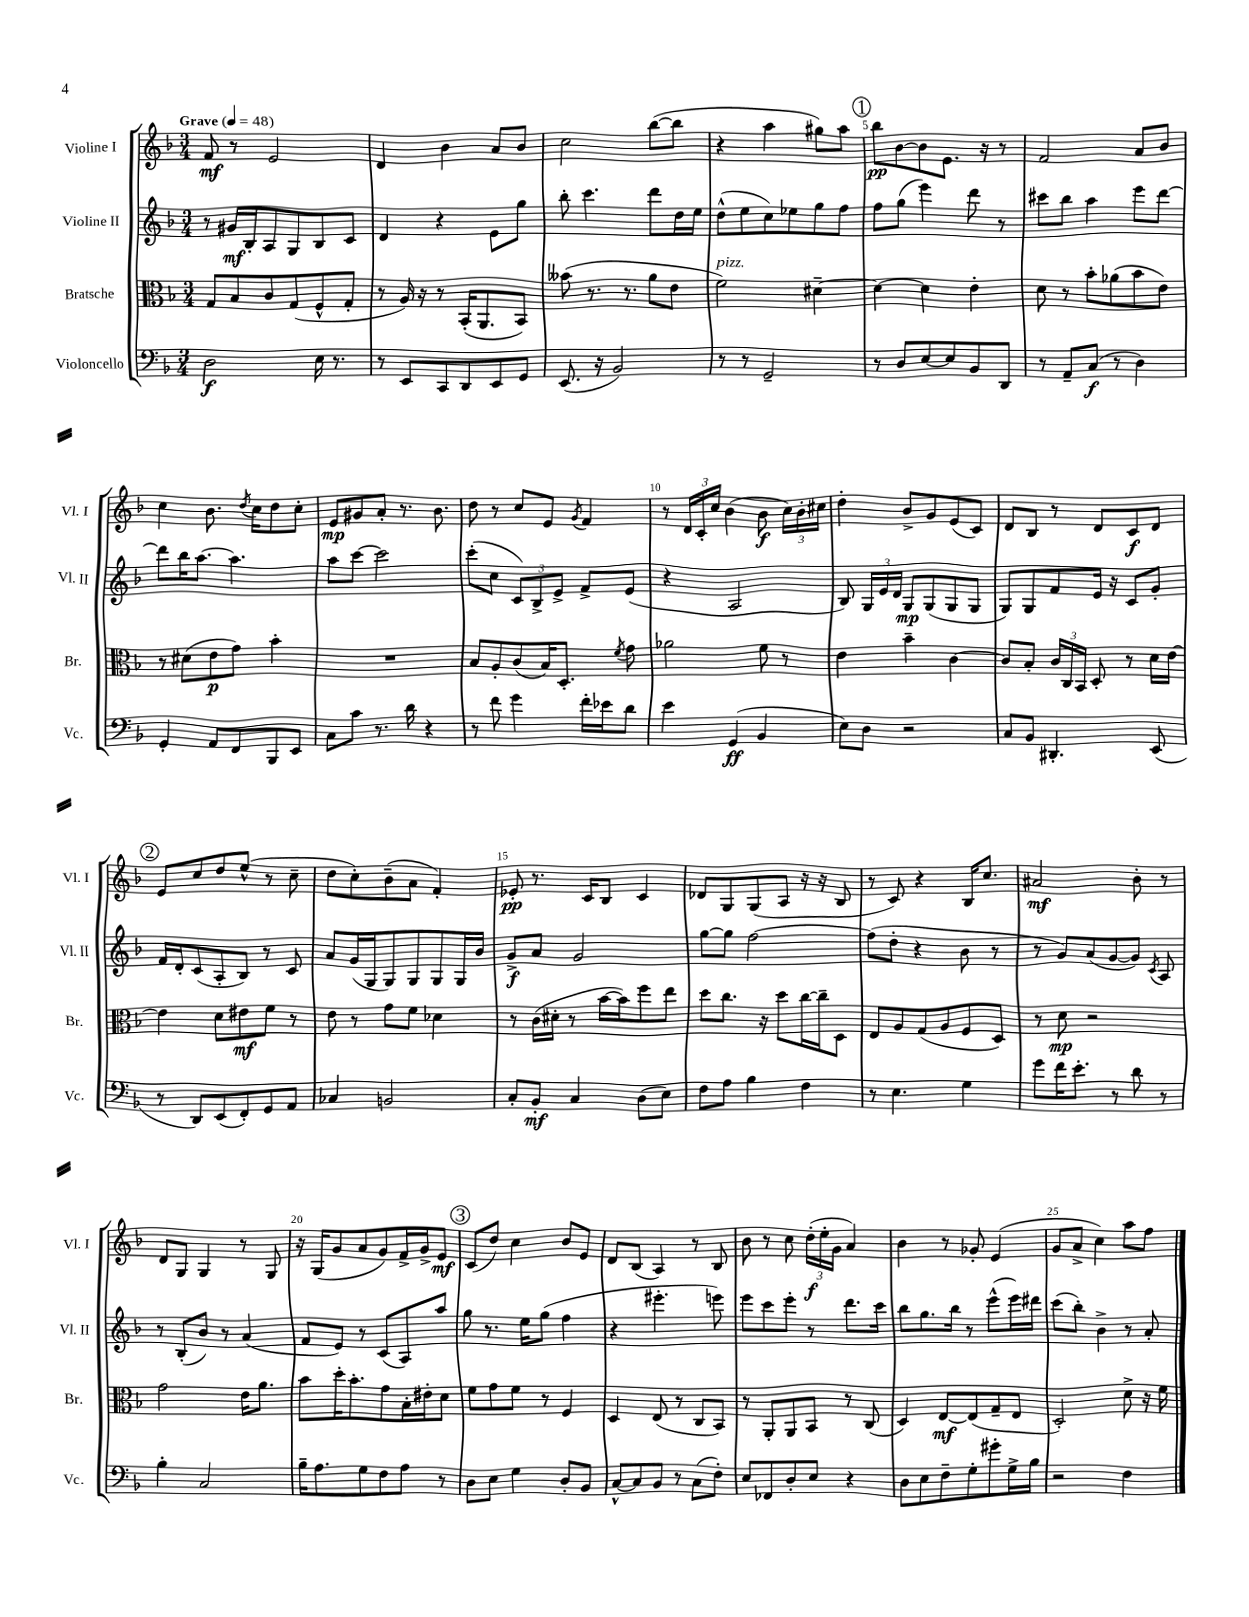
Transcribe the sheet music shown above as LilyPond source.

<<
\new StaffGroup <<
\new Staff = "s0" \with { instrumentName = "Violine I" shortInstrumentName = "Vl. I" } {
    \clef treble \key f \major \numericTimeSignature \time 3/4 \tempo "Grave" 4 = 48
    \autoBeamOff f'8\mf r8 e'2 |
    d'4 bes'4 a'8[ bes'8] |
    c''2 bes''8[~( bes''8] |
    r4 a''4 gis''8[) a''8] |
    \mark \markup { \circle "1" } bes''8[\pp bes'8~ bes'8 e'8.] r16 r8 |
    f'2 a'8[ bes'8] |
    c''4 bes'8. \acciaccatura { d''8 } c''16[ d''8 c''8]-. |
    e'8[\mp gis'8 a'8]-. r8. bes'8. |
    d''8 r8 c''8[ e'8] \acciaccatura { g'8 } f'4 |
    r8 \tuplet 3/2 { d'16[ c'16-. c''16] } bes'4( bes'8\f \tuplet 3/2 { c''16[) bes'16-. cis''16] } |
    d''4-. bes'8[-> g'8 e'8( c'8]) |
    d'8[ bes8] r8 d'8[ c'8\f d'8] |
    \mark \markup { \circle "2" } e'8[ c''8 d''8 e''8]-^( r8 c''8-- |
    d''8[ c''8-.) bes'8--( a'8] f'4-.) |
    ees'8-.\pp r8. c'16[ bes8] c'4 |
    des'8[ g8 g8( a8] r16 r16 bes8 |
    r8 c'8) r4 bes16[ c''8.] |
    ais'2\mf bes'8-. r8 |
    d'8[ g8] g4 r8 g8 |
    r16 g16[( g'8 a'8 g'8) f'16-> g'16-> e'8]\mf |
    \mark \markup { \circle "3" } c'8[( d''8]) c''4 bes'8[ e'8] |
    d'8[ bes8]( a4) r8 bes8 |
    bes'8 r8 c''8 \tuplet 3/2 { d''16[-.\f( e''16-. g'16] } a'4) |
    bes'4 r8 ges'8-. e'4( |
    g'8[ a'8]-> c''4) a''8[ f''8] \bar "|." |
}
\new Staff = "s1" \with { instrumentName = "Violine II" shortInstrumentName = "Vl. II" } {
    \clef treble \key f \major \numericTimeSignature \time 3/4
    \autoBeamOff r8 gis'16[\mf bes16-. a8 g8 bes8 c'8] |
    d'4 r4 e'8[ g''8] |
    bes''8-. c'''4. d'''8[ d''16 e''16] |
    d''8[-^( e''8 c''8) ees''8 g''8 f''8] |
    \mark \markup { \circle "1" } f''8[ g''8]( e'''4) d'''8 r8 |
    cis'''8[ bes''8] a''4 e'''8[ d'''8]~ |
    d'''8[ bes''16 a''8.]~ a''4. |
    a''8[ c'''8]~ c'''2 |
    c'''8[-.( c''8] \tuplet 3/2 { c'8[) bes8-> e'8]-> } f'8[-> e'8]( |
    r4 a2 |
    bes8) \tuplet 3/2 { g16[ e'16 d'16] } g8[\mp g8( g8 g8] |
    g8[) g8 f'8 e'16] r16 c'8[ g'8]-. |
    \mark \markup { \circle "2" } f'16[ d'16-. c'8( a8-. bes8]) r8 c'8 |
    a'8[ g'16( g16 g8) g8 g8 g16 bes'16] |
    g'8[->\f a'8] g'2 |
    g''8[~ g''8] f''2~ |
    f''8[( d''8]-. r4 bes'8 r8 |
    r8 g'8[) a'8( g'8~ g'8]) \acciaccatura { c'8 } a8 |
    r8 bes8[-.( bes'8]) r8 a'4( |
    f'8[ e'8]) r8 c'8[( a8) a''8] |
    \mark \markup { \circle "3" } g''8 r8. e''16[ g''8]( f''4 |
    r4 eis'''4.-. e'''8) |
    e'''8[ c'''8 e'''8]-. r8 d'''8.[ c'''16] |
    bes''8[ g''8. bes''16] r8 e'''8[-^( e'''16) dis'''16] |
    c'''8[( bes''8]-.) bes'4-> r8 a'8-. \bar "|." |
}
\new Staff = "s2" \with { instrumentName = "Bratsche" shortInstrumentName = "Br." } {
    \clef alto \key f \major \numericTimeSignature \time 3/4
    \autoBeamOff g8[ bes8 c'8 g8( f8-^ g8]-. |
    r8 a16) r16 r8 bes,16[-.( a,8. bes,8]) |
    beses'8( r8. r8. a'8[ e'8] |
    f'2^\markup { \italic "pizz." }) dis'4~-- |
    \mark \markup { \circle "1" } dis'4~ dis'4 e'4-. |
    d'8 r8 bes'8[-. aes'8( bes'8 e'8]) |
    r8 dis'8[( e'8\p g'8]) bes'4-. |
    R2. |
    bes8[ a8-. c'8( bes16) d8.]-. \acciaccatura { f'8 } g'8 |
    aes'2 f'8 r8 |
    e'4 bes'4-- c'4~ |
    c'8[ bes8]-. \tuplet 3/2 { c'16[ c16 bes,16] } d8-. r8 d'16[ e'16]~ |
    \mark \markup { \circle "2" } e'4 d'8[ eis'8\mf f'8] r8 |
    e'8 r8 g'8[ f'8] des'4 |
    r8 c'16[( dis'16]-. r8 bes'16[~ bes'16) f''8 e''8] |
    d''8[ c''8.] r16 d''8[ c''16~ c''16-- d8] |
    e8[ a8 g8( a8 f8 d8]) |
    r8 d'8\mp r2 |
    g'2 e'16[ a'8.] |
    bes'8[ d''16-. bes'8.-. g'8 bes16-. eis'16-. d'8] |
    \mark \markup { \circle "3" } f'8[ g'8 f'8] r8 f4 |
    d4 e8( r8 c8[ bes,8]) |
    r8 a,8[-. a,8 bes,8] r8 c8( |
    d4) e8[~\mf e8( g8-- e8] |
    d2-.) d'8-> r16 f'16 \bar "|." |
}
\new Staff = "s3" \with { instrumentName = "Violoncello" shortInstrumentName = "Vc." } {
    \clef bass \key f \major \numericTimeSignature \time 3/4
    \autoBeamOff d2\f e16 r8. |
    r8 e,8[ c,8 d,8 e,8 g,8] |
    e,8.( r16 bes,2) |
    r8 r8 g,2-- |
    \mark \markup { \circle "1" } r8 d8[ e8~ e8 bes,8 d,8] |
    r8 a,8[-- c8]\f( r8 d4) |
    g,4-. a,8[ f,8 bes,,8 e,8] |
    c8[ c'8] r8. d'16 r4 |
    r8 f'8 g'4 f'16[-. ees'16 d'8] |
    e'4 g,4\ff( bes,4 |
    e8[) d8] r2 |
    c8[ bes,8] dis,4.-. e,8( |
    \mark \markup { \circle "2" } r8 d,8[) e,8( f,8-.) g,8 a,8] |
    ces4 b,2 |
    c8[-. bes,8]-.\mf c4 d8[( e8]) |
    f8[ a8] bes4 f4 |
    r8 e4. g4 |
    g'8[ f'16 e'8.]-. r8 d'8 r8 |
    bes4-. c2 |
    bes16[-- a8. g8 f8 a8] r8 |
    \mark \markup { \circle "3" } d8[ e8] g4 d8[-. bes,8] |
    c8[~-^ c8 bes,8] r8 c8[( f8]-.) |
    e8[ fes,8 d8-. e8] r4 |
    d8[ e8 f8-- g8-. gis'8-. g16-> bes16] |
    r2 f4 \bar "|." |
}
>>
>>
\layout { \context { \Score \override BarNumber.break-visibility = ##(#f #t #t) barNumberVisibility = #(every-nth-bar-number-visible 5) } }
